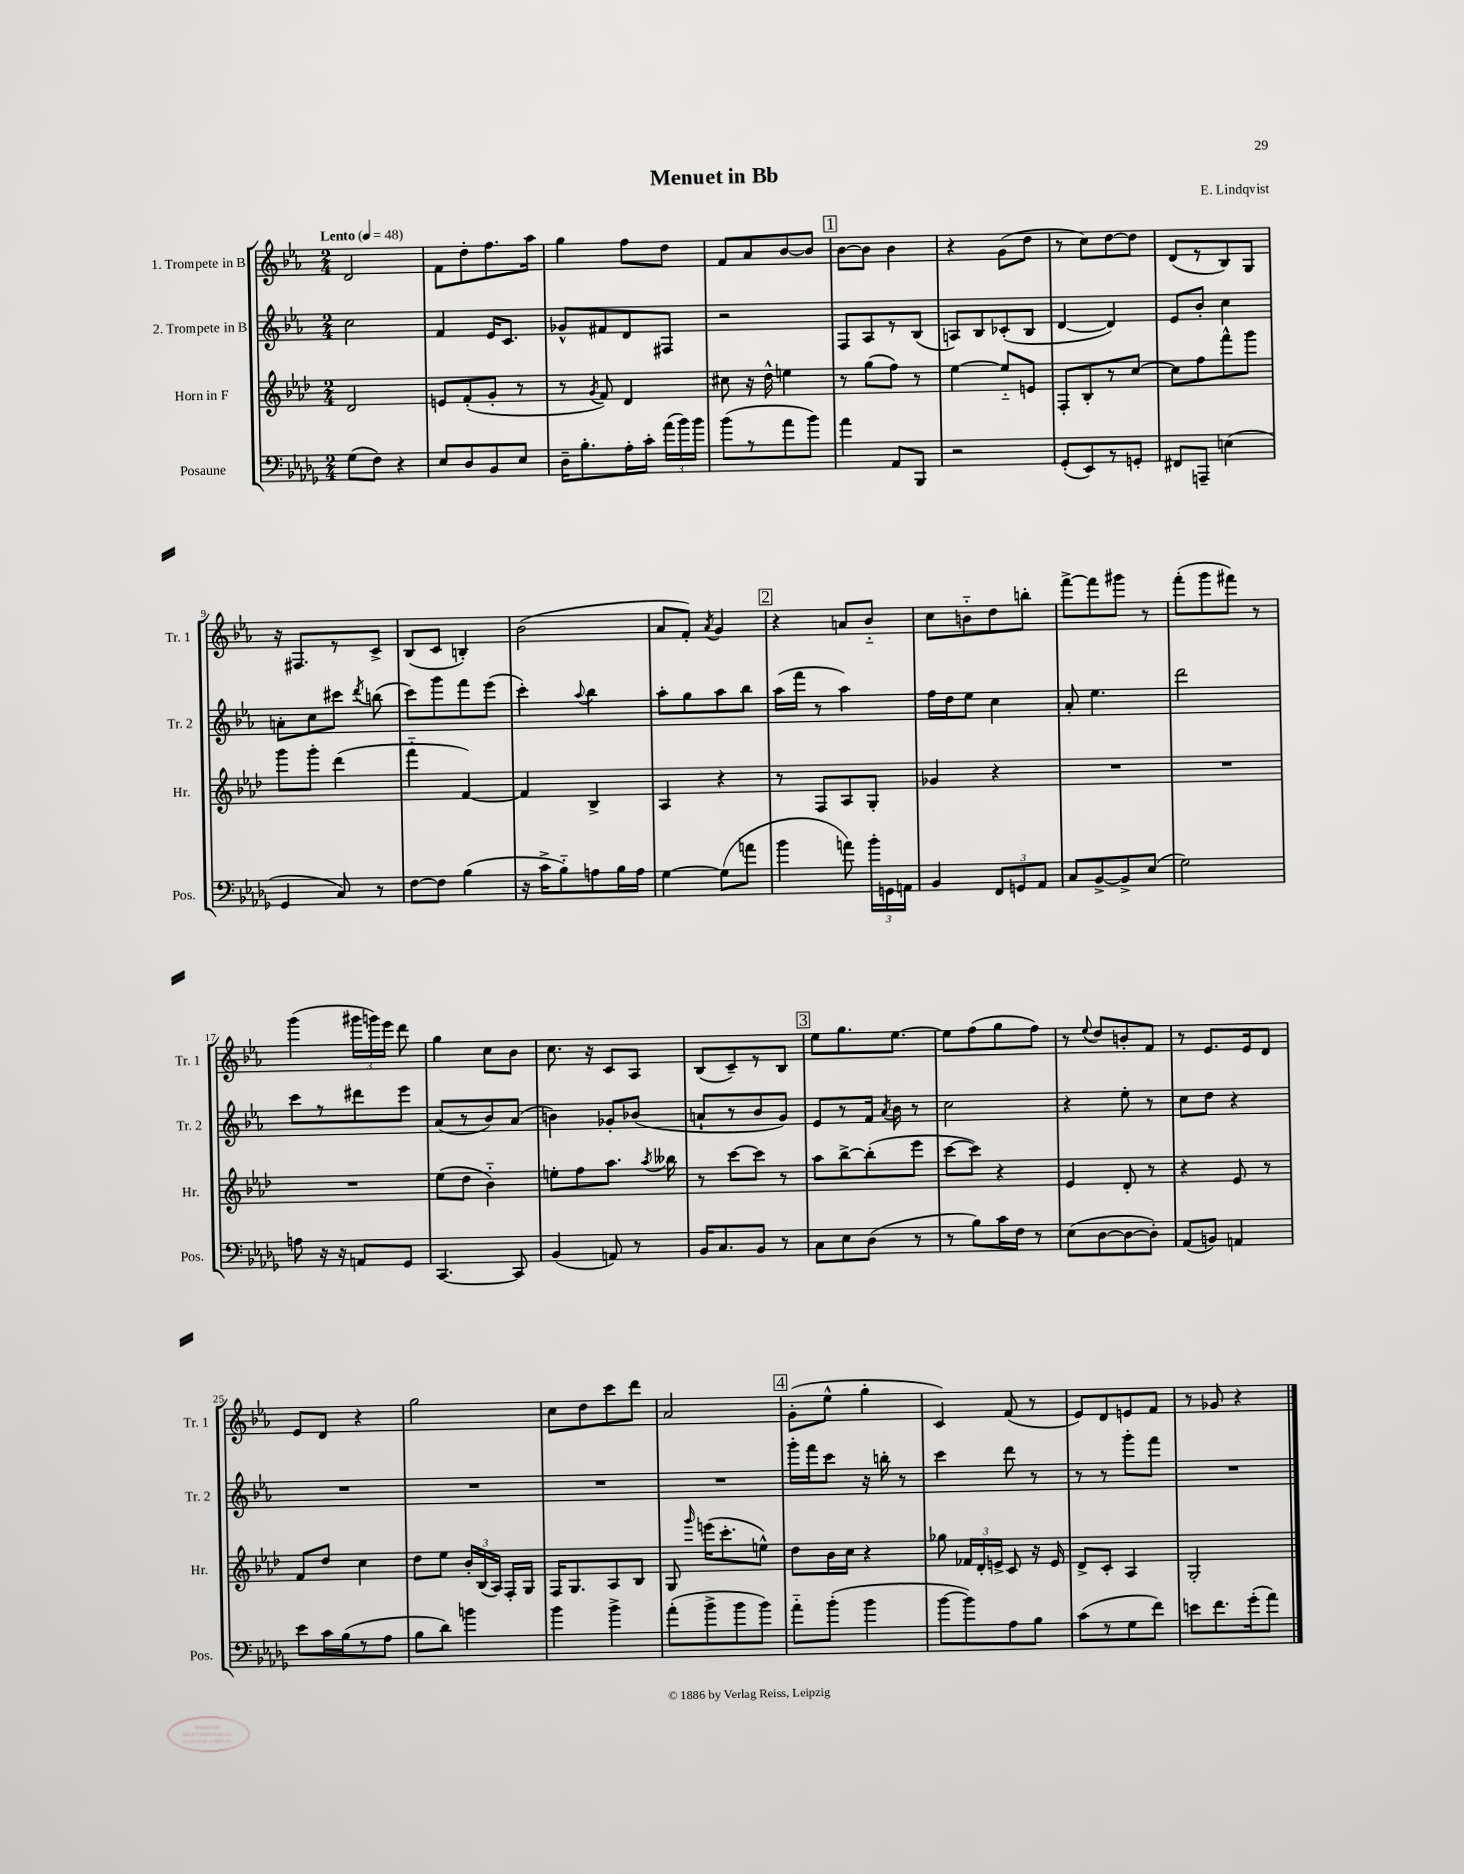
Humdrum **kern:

**kern	**kern	**kern	**kern
*part4	*part3	*part2	*part1
*staff4	*staff3	*staff2	*staff1
*I"Posaune	*I"Horn in F	*I"2. Trompete in B	*I"1. Trompete in B
*I'Pos.	*I'Hr.	*I'Tr. 2	*I'Tr. 1
*clefF4	*clefG2	*clefG2	*clefG2
*k[b-e-a-d-g-]	*k[b-e-a-d-]	*k[b-e-a-]	*k[b-e-a-]
*M2/4	*M2/4	*M2/4	*M2/4
*MM48	*MM48	*MM48	*MM48
=1	=1	=1	=1
!	!	!	!LO:TX:a:B:t=Lento
(8G-\L	2d-/	2cc\	2d/
8F\J)	.	.	.
4r	.	.	.
=2	=2	=2	=2
8E-/L	8en/L	4f/	8f\L
8D-/	(8f'/	.	8dd'\
8BB-/	8g'/J	16e-/KL	8.ff\
.	.	8.c/J	.
8E-/J	8r	.	.
.	.	.	16aa-\Jk
=3	=3	=3	=3
16D-~\KL	8r	8g-X^^/L	4gg\
8.B-'\	.	.	.
.	8qg/	.	.
.	8f/)	8f#X/	.
16A-'\L	4d-/	8d/	8ff\L
16c'\JJ	.	.	.
(24a-\LL	.	8F#X/J	8dd\J
24b-\)	.	.	.
24b-\JJ	.	.	.
=4	=4	=4	=4
(8b-\L	8cc#X\	2r	8f/L
8r	16r	.	8a-/
.	16dd-^^\	.	.
8a-\	4een\	.	[8b-/
8b-\J)	.	.	8b-/J]
!!LO:REH:place=s1:t=1
=5	=5	=5	=5
4a-\	8r	8F/L	[8b-\L
.	(8gg\L	8A-/	8b-\J]
8AA-/L	8ff\J)	8r	4b-\
8BBB-/J	8r	(8B-/J	.
=6	=6	=6	=6
2r	[4ee-\	8An/L)	4r
.	.	8B-/	.
.	8ee-/L]	(8c-X'/	(8g\L
.	8en/J	8B-/J	8dd\J
=7	=7	=7	=7
(8GG-'/L	8F'/L	[4d/	8r
8EE-/)	8B-'/	.	8cc\L)
8r	8r	4d/])	[8dd\
8GGn'/J	[8cc/J	.	8dd\J]
=8	=8	=8	=8
8FF#X/L	8cc\L]	8e-/L	(8d/L
8AAAn~/J	8ff\	8b-'/J	8r
(4En\	8fff^^\	4cc\	8B-/)
.	8ggg\J	.	8G/J
!!LO:LB:g=z
=9	=9	=9	=9
4GG-/	8ggg\L	8an'\L	16r
.	.	.	8.F#X/L
.	8ggg'\J	8cc\	.
8C/)	(4ddd-\	8ccc#X\J	8r
.	.	8qddd/	.
8r	.	(8bbn\	8c^/J
=10	=10	=10	=10
[8F\L	4fff\	8ccc\L)	(8B-/L
8F\J]	.	8ggg\	8c/J
(4B-\	[4f/)	8fff\	4Bn'/)
.	.	(8eee-\J	.
=11	=11	=11	=11
16r	4f/]	4ccc'\)	(2b-\
16c^\KL	.	.	.
8B-\)	.	.	.
.	.	8qqaa-/	.
8An\	4B-^/	4bb-\	.
16B-\L	.	.	.
16A\JJ	.	.	.
=12	=12	=12	=12
[4G-\	4A-/	8aa-'\L	8a-/L
.	.	8gg\	8f'/J)
.	.	.	8qa-/
(8G-\L]	4r	8aa-\	4g/
8an\J	.	8bb-\J	.
!!LO:REH:place=s1:t=2
=13	=13	=13	=13
4b-\	8r	(16aa-\LL	4r
.	.	16fff\JJ	.
.	8F/L	8r	.
8an\)	8A-/	4aa-\)	8an/L
24b-'\LL	8G'/J	.	8b-/J
24GGn\	.	.	.
24AAn\JJ	.	.	.
=14	=14	=14	=14
4BB-/	4g-X/	16ff\LL	8cc\L
.	.	16dd\J	.
.	.	8ee-\J	8bn\
12FF/L	4r	4cc\	8dd\
12GGn/	.	.	.
.	.	.	8bbn'\J
12AA-/J	.	.	.
=15	=15	=15	=15
8C/L	2r	8a-'/	[8fff^\L
[8BB-^/	.	4.ee-\	8fff\]
8BB-^/]	.	.	8ggg#X\J
(8E-/J	.	.	8r
=16	=16	=16	=16
2G-\)	2r	2ddd\	(8fff'\L
.	.	.	8ggg\
.	.	.	8fff#X\J)
.	.	.	8r
!!LO:LB:g=z
=17	=17	=17	=17
8An\	2r	8ccc\L	(4ggg\
16r	.	8r	.
16r	.	.	.
8AAn/L	.	8ddd#X\	24ggg#X\LL
.	.	.	24gggn\)
.	.	.	24eee-\JJ
8GG-/J	.	8eee-\J	8ddd\
=18	=18	=18	=18
[4.CC/	(8ee-\L	(8a-/L	4gg\
.	8dd-\J	8r	.
.	4b-\)	8b-/)	8cc\L
8CC/]	.	(8a-/J	8b-\J
=19	=19	=19	=19
(4BB-/	8een'\L	4bn\)	8.cc\
.	8ff\	.	.
.	.	.	16r
8AAn/)	8.aa-\J	8g-X'/L	8c/L
8r	.	(8b-X/J	8A-/J
.	8qaa-/	.	.
.	16bb--X\	.	.
=20	=20	=20	=20
16BB-/KL	8r	8an`/L	(8B-/L
8.C/	.	.	.
.	[8ccc\L	8r	8c~/)
8BB-/J	8ccc\J]	8b-/	8r
8r	8r	8g/J)	8B-/J
!!LO:REH:place=s1:t=3
=21	=21	=21	=21
8C\L	8aa-\L	8e-/L	8ee-\L
8E-\	[8bb-^\	8r	8.gg\
(8D-\J	(8bb-'\]	16f/Jk	.
.	.	8qa-/	.
.	.	16b-\	[8.ee-\J
8r	8eee-\J	8r	.
=22	=22	=22	=22
8r	[8ccc\L	2cc\	8ee-\L]
8B-\L)	8ccc\J])	.	(8ff\
16c\L	4r	.	8gg\
16F\JJ	.	.	.
8r	.	.	8ff\J)
=23	=23	=23	=23
(8E-\L	4e-/	4r	8r
.	.	.	8qqee-/
[8D-\	.	.	8dd/L
8D-\_	8d-'/	8ee-'\	8bn'/
8D-'\J])	8r	8r	8f/J
=24	=24	=24	=24
(8AA-/L	4r	8cc\L	8r
8BBn/J)	.	8dd\J	8.e-/L
4AAn/	8e-/	4r	.
.	.	.	16e-/k
.	8r	.	8d/J
!!LO:LB:g=z
=25	=25	=25	=25
8e-\L	8f/L	2r	8e-/L
16c\L	8dd-/J	.	8d/J
(16B-\J	.	.	.
8r	4cc\	.	4r
8A-\J	.	.	.
=26	=26	=26	=26
8B-\L	8dd-\L	2r	2gg\
8d-\J)	8ee-\J	.	.
4bn\	24b-'/LL	.	.
.	(24B-/	.	.
.	24A-/JJ)	.	.
.	16F'/LL	.	.
.	16G/JJ	.	.
=27	=27	=27	=27
4b-\	16F/KL	2r	8cc\L
.	8.G/	.	.
.	.	.	8dd\
4b-^\	8A-/	.	8ccc\
.	8B-/J	.	8ddd\J
=28	=28	=28	=28
(8a-'\L	8G/	2r	2a-/
.	16qqggg/	.	.
8b-^\	(16eeen\KL	.	.
.	8.ccc'\	.	.
8b-\	.	.	.
8b-\J)	8een^^\J)	.	.
!!LO:REH:place=s1:t=4
=29	=29	=29	=29
8a-\L	8dd-\L	16ggg'\LL	(8g'\L
.	.	16fff\J	.
(8b-'\J	16b-\L	8ccc\J	8ee-^^\J
.	16cc\JJ	.	.
4b-\	4r	16r	4gg'\
.	.	16bbn'\	.
.	.	8r	.
=30	=30	=30	=30
[8b-\L	8gg-X\	4ccc\	4c/)
8b-\])	24f-X/LL	.	.
.	24d-'/	.	.
.	24en^/JJ	.	.
8A-\	8c/	8ddd\	(8f/
8B-\J	16r	8r	8r
.	16e/	.	.
=31	=31	=31	=31
(8c\L	8d-^/L	8r	8e-/L)
8r	8c'/J	8r	8d/
8G-\	4A-/	8ggg'\L	8en/
8f\J)	.	8fff\J	8f/J
=32	=32	=32	=32
8en\L	2G'/	2r	8r
8.f\	.	.	8g-X/
.	.	.	4r
(16g-'\k	.	.	.
8a-\J)	.	.	.
==	==	==	==
*-	*-	*-	*-
